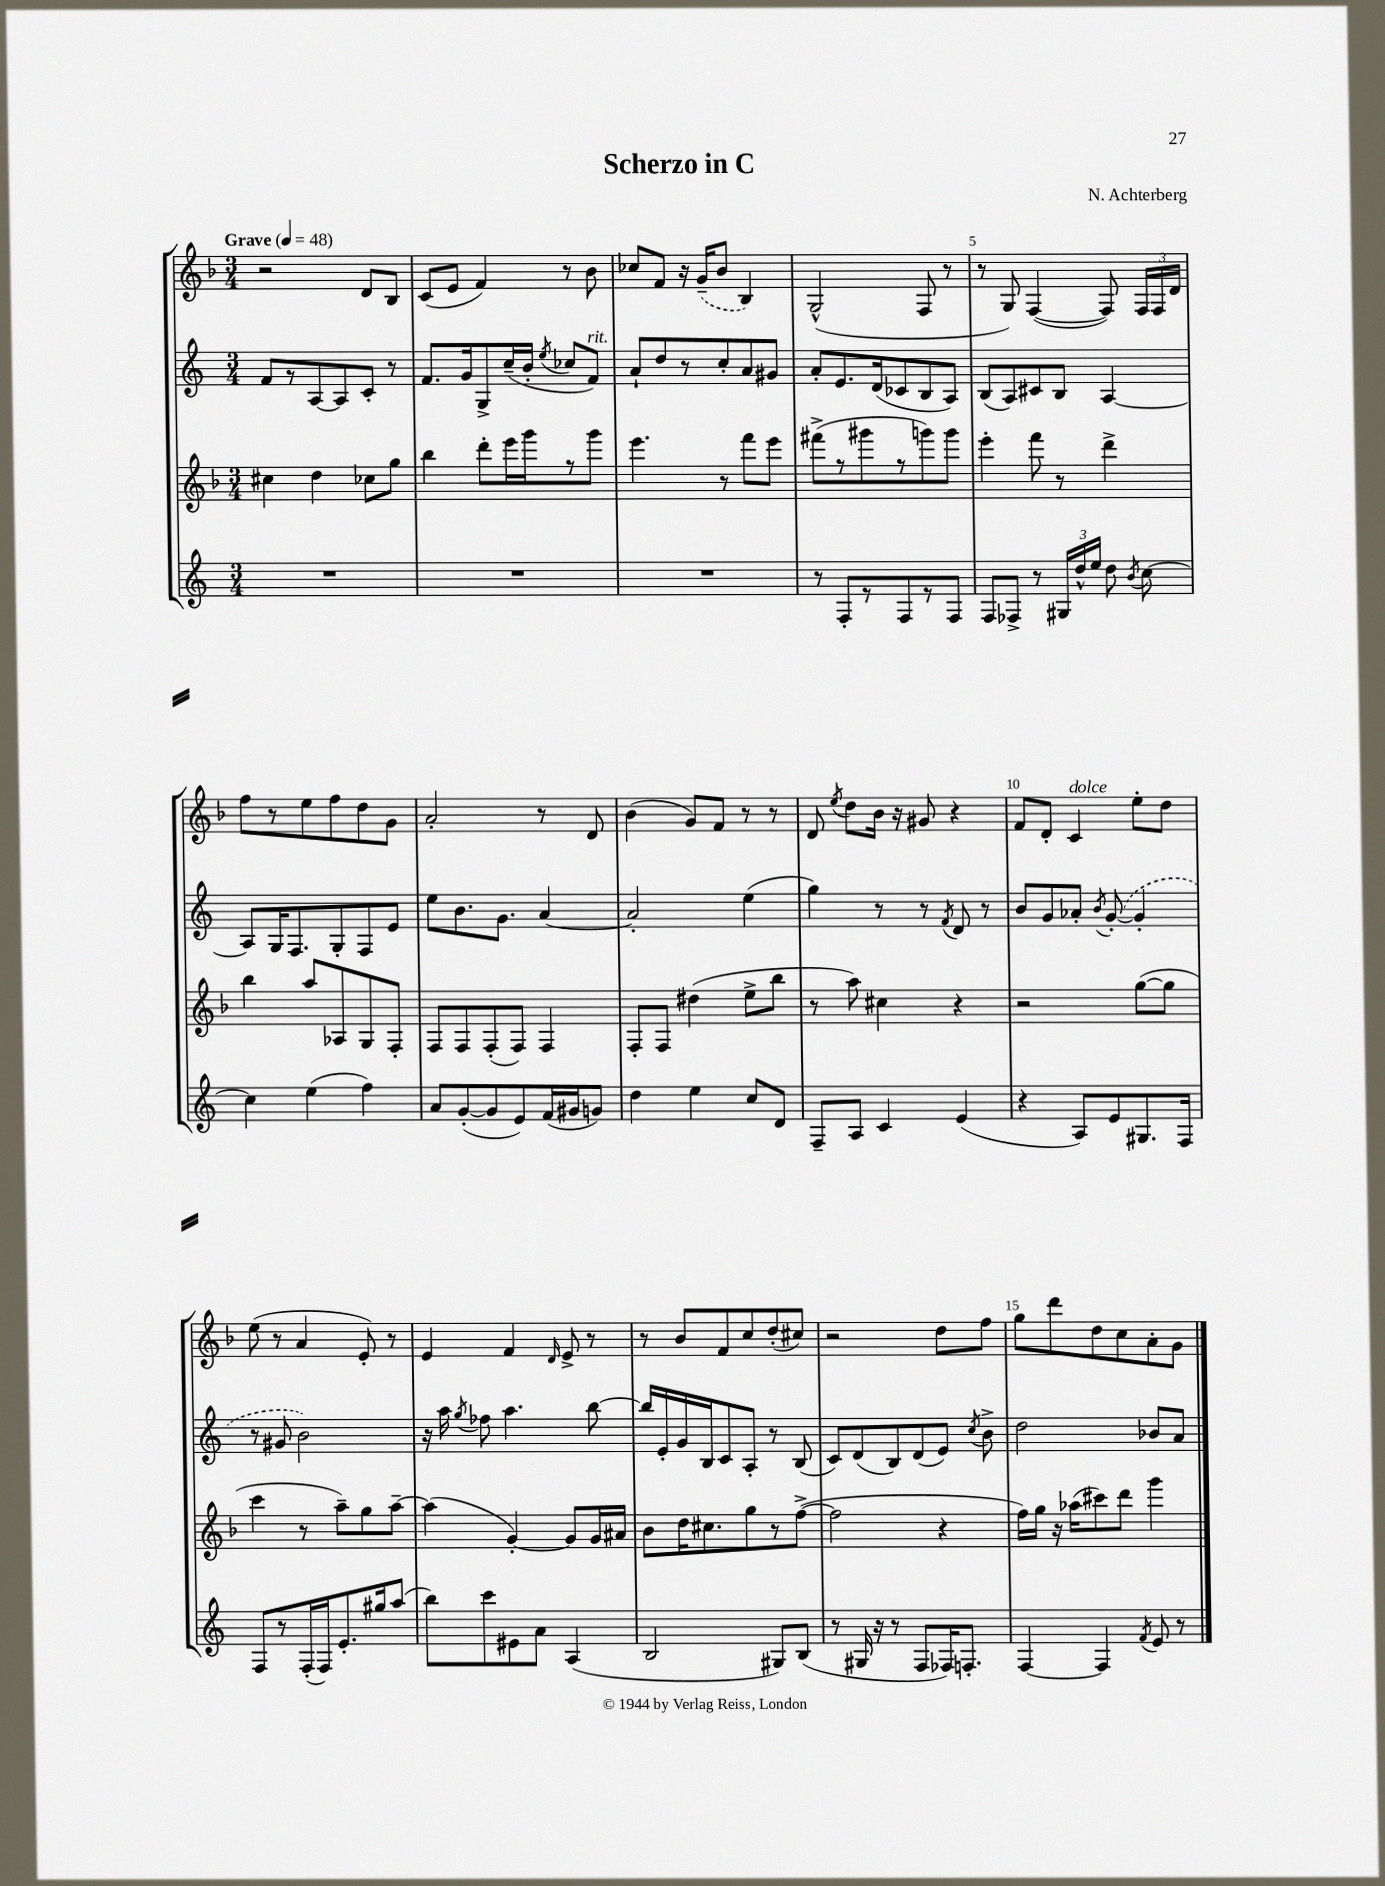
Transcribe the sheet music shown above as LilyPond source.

\header { title = "Scherzo in C" composer = "N. Achterberg" }
<<
\new StaffGroup <<
\new Staff = "s0" {
    \clef treble \key f \major \numericTimeSignature \time 3/4 \tempo "Grave" 4 = 48
    \autoBeamOff r2 d'8[ bes8] |
    c'8[( e'8] f'4) r8 bes'8 |
    ces''8[ f'8] r16 \once \slurDashed g'16[--( bes'8] bes4) |
    g2-^( f8 r8 |
    r8 g8) f4~( f8) \tuplet 3/2 { f16[ f16 d'16] } |
    f''8[ r8 e''8 f''8 d''8 g'8] |
    a'2-. r8 d'8 |
    bes'4( g'8[) f'8] r8 r8 |
    d'8 \acciaccatura { e''8 } d''8[ bes'16] r16 gis'8 r4 |
    f'8[ d'8]-. c'4^\markup { \italic "dolce" } e''8[-. d''8] |
    e''8( r8 a'4 e'8-.) r8 |
    e'4 f'4 \grace { d'16 } e'8-> r8 |
    r8 bes'8[ f'8 c''8 d''8-.( cis''8]) |
    r2 d''8[ f''8] |
    g''8[ d'''8 d''8 c''8 a'8-. g'8] \bar "|." |
}
\new Staff = "s1" {
    \clef treble \key c \major \numericTimeSignature \time 3/4
    \autoBeamOff f'8[ r8 a8~ a8 c'8]-. r8 |
    f'8.[ g'16 g8-> c''16--( b'16]-. \acciaccatura { e''8 } ces''8[ f'8]^\markup { \italic "rit." }) |
    a'8[-! d''8 r8 c''8-. a'8 gis'8] |
    a'8[-. e'8. d'16( ces'8 b8 a8]) |
    b8[( a8) cis'8 b8] a4~ |
    a8[ g16 f8. g8-. f8 e'8] |
    e''8[ b'8. g'8.] a'4~ |
    a'2-. e''4( |
    g''4) r8 r8 \acciaccatura { f'8 } d'8 r8 |
    b'8[ g'8 aes'8]-. \acciaccatura { b'8 } \once \slurDashed g'8~-.( g'4-. |
    r8 gis'8 b'2) |
    r16 a''16 \acciaccatura { g''8 } fes''8 a''4. b''8~ |
    b''16[ e'16-. g'16 b16 c'8 a8]-. r8 b8( |
    c'8[) d'8( b8) d'8( e'8]) \acciaccatura { c''8 } b'8-> |
    d''2 bes'8[ a'8] \bar "|." |
}
\new Staff = "s2" {
    \clef treble \key f \major \numericTimeSignature \time 3/4
    \autoBeamOff cis''4 d''4 ces''8[ g''8] |
    bes''4 d'''8[-. e'''16 g'''16 r8 g'''8] |
    e'''4. r8 f'''8[ e'''8] |
    fis'''8[->( r8 gis'''8 r8 g'''8) g'''8] |
    e'''4-. f'''8 r8 d'''4-> |
    bes''4 a''8[ aes8 g8 f8]-. |
    f8[ f8 f8-.( f8]) f4 |
    f8[-. f8] dis''4( e''8[-> bes''8] |
    r8 a''8) cis''4 r4 |
    r2 g''8[~( g''8] |
    c'''4 r8 a''8[--) g''8 a''8]~-- |
    a''4( g'4~-.) g'8[ g'16 ais'16] |
    bes'8[ d''16 cis''8. g''8 r8 f''8]~->( |
    f''2 r4 |
    f''16[) g''16] r16 aes''16[( cis'''8) d'''8] g'''4 \bar "|." |
}
\new Staff = "s3" {
    \clef treble \key c \major \numericTimeSignature \time 3/4
    \autoBeamOff R2. |
    R2. |
    R2. |
    r8 f8[-. r8 f8 r8 f8] |
    f8[ fes8]-> r8 \tuplet 3/2 { gis16[ d''16-^ e''16] } d''8 \acciaccatura { b'8 } c''8~ |
    c''4 e''4( f''4) |
    a'8[ g'8~-.( g'8 e'8) f'16( gis'16 g'8]) |
    d''4 e''4 c''8[ d'8] |
    f8[-- a8] c'4 e'4( |
    r4 a8[) e'8 gis8. f16] |
    f8[ r8 f16-.( f16) e'8.-. gis''16 a''8]( |
    b''8[) c'''8 eis'8 a'8] a4( |
    b2 gis8[) b8]( |
    r8 gis16 r16 r8 f8[ fes16) f8.]-. |
    f4~ f4 \acciaccatura { f'8 } e'8 r8 \bar "|." |
}
>>
>>
\layout { \context { \Score \override BarNumber.break-visibility = ##(#f #t #t) barNumberVisibility = #(every-nth-bar-number-visible 5) } }
